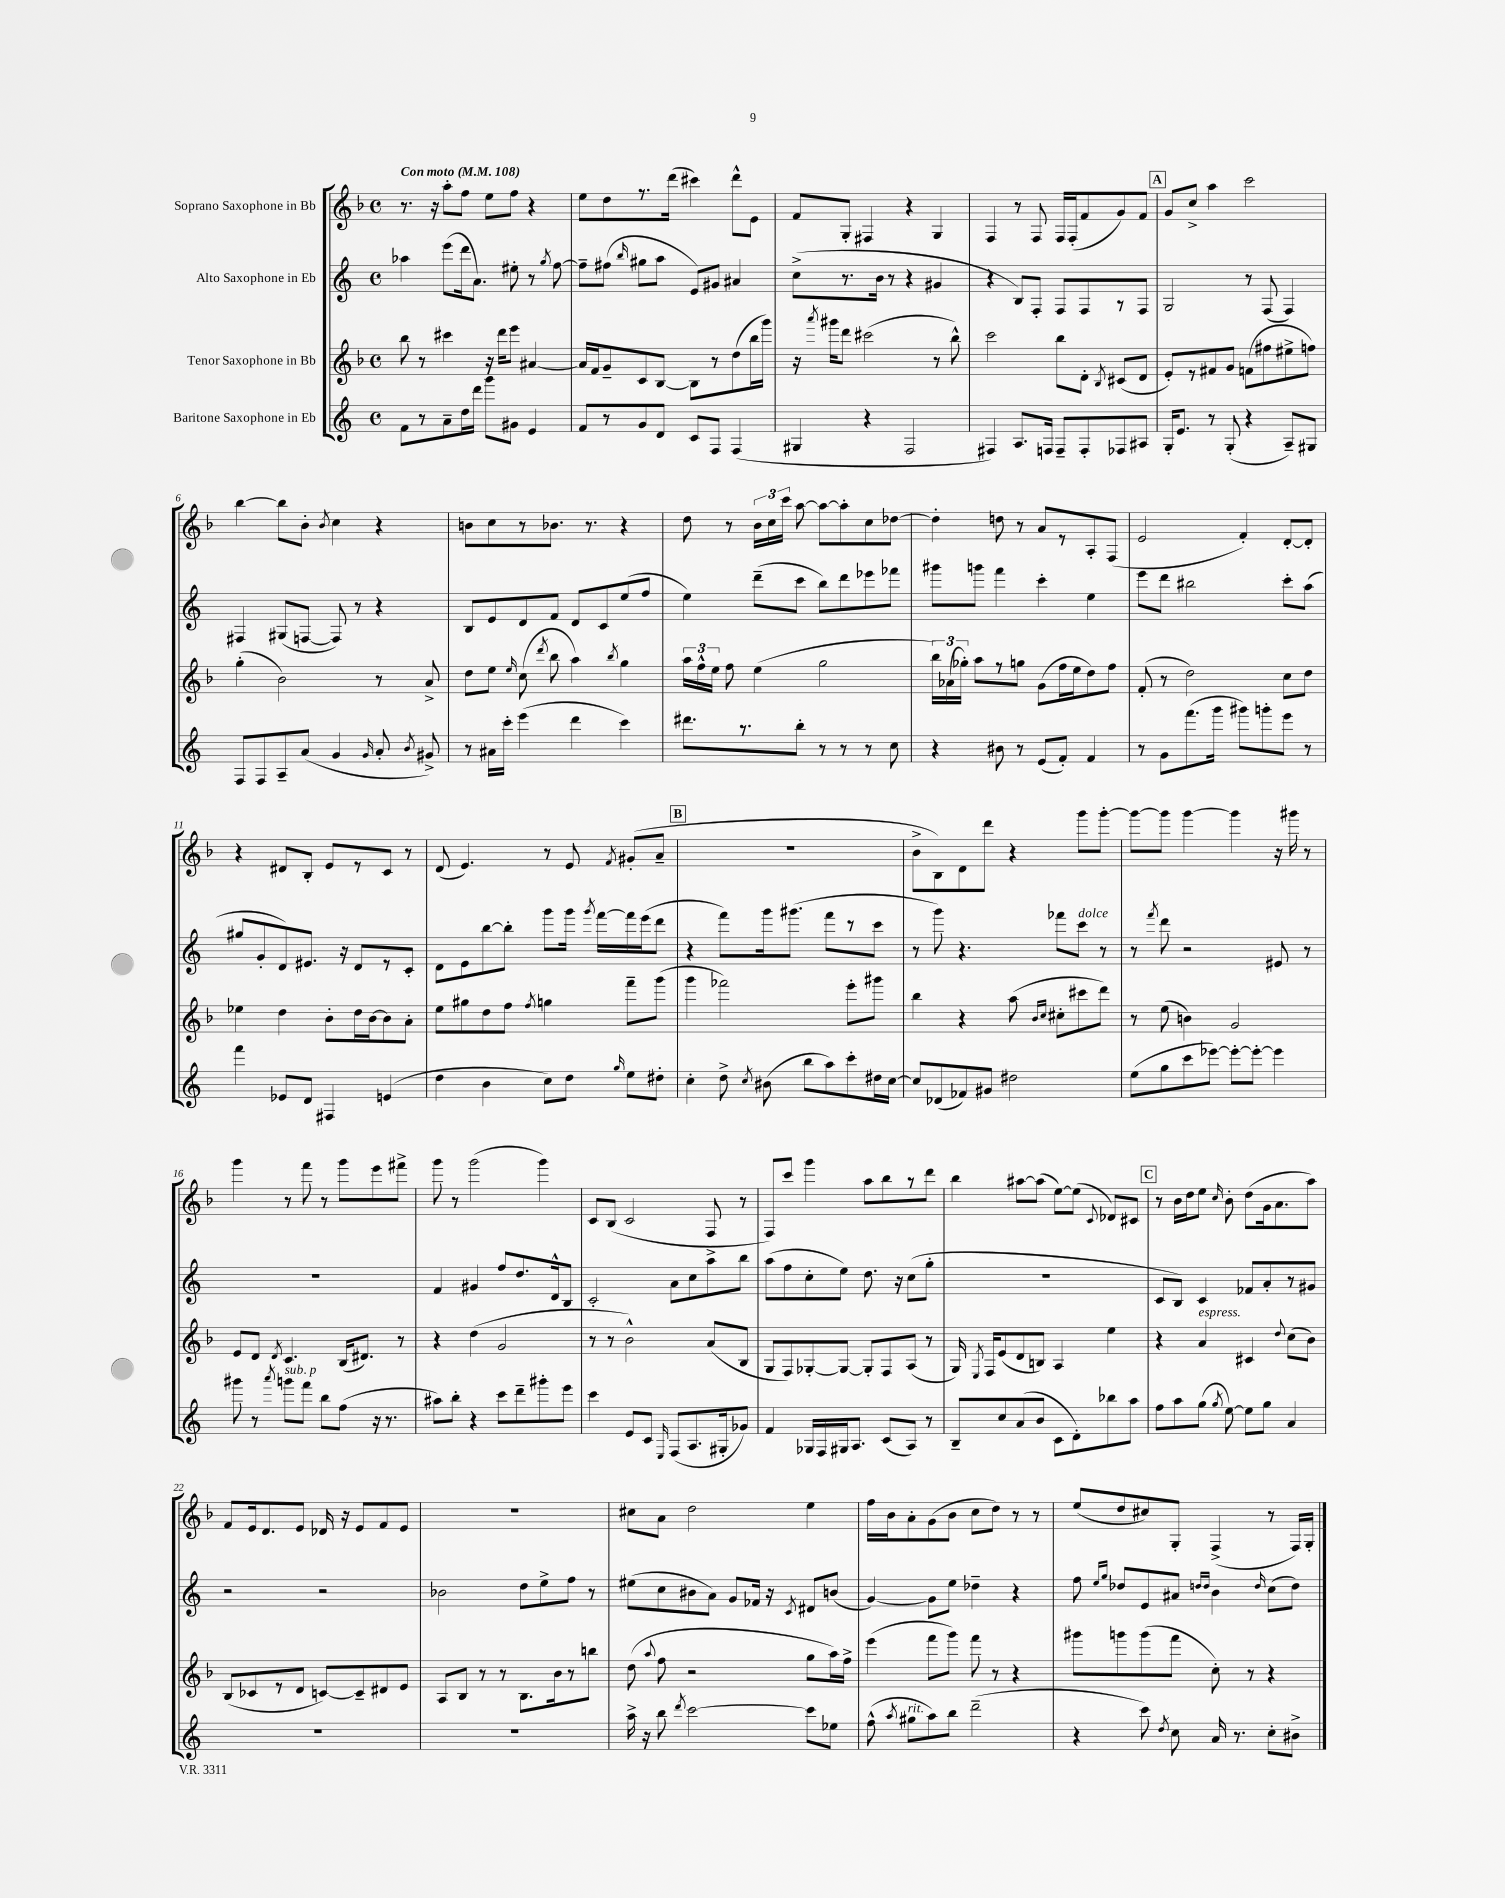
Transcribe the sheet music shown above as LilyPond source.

<<
\new StaffGroup <<
\new Staff = "s0" \with { instrumentName = "Soprano Saxophone in Bb" } {
    \clef treble \key f \major \defaultTimeSignature \time 4/4 \tempo "Con moto" 4 = 108
    \autoBeamOff r8. r16 a''8[-. f''8] e''8[ f''8] r4 |
    e''8[ d''8 r8. d'''16]( cis'''4) d'''8[-^ e'8] |
    f'8[ g8]-. fis4 r4 g4 |
    f4 r8 f8 f16[ f16-.( f'8 g'8) f'8] |
    \mark \markup { \box "A" } g'8[ c''8]-> a''4 c'''2 |
    bes''4~ bes''8[ bes'8]-. \acciaccatura { bes'8 } c''4 r4 |
    b'8[ c''8 r8 bes'8.] r8. r4 |
    d''8 r8 \tuplet 3/2 { bes'16[ c''16 c'''16] } a''8~ a''8[~ a''8-. c''8 des''8]~ |
    des''4-. d''8 r8 a'8[ r8 a8-. f8]( |
    e'2 f'4-.) d'8[~-. d'8]-. |
    r4 dis'8[ bes8]-. e'8[ r8 c'8] r8 |
    d'8( e'4.) r8 e'8 \acciaccatura { f'8 } gis'8[-.( a'8]-- |
    \mark \markup { \box "B" } R1 |
    bes'8[-> bes8) d'8 d'''8] r4 g'''8[ g'''8]~-. |
    g'''8[~ g'''8] g'''4~ g'''4 r16 gis'''16 r8 |
    g'''4 r8 f'''8 r8 g'''8[ e'''8 fis'''8]-> |
    g'''8 r8 g'''2( g'''4) |
    c'8[ bes8]( c'2 f8 r8 |
    f8[) c'''8] g'''4 a''8[ bes''8 r8 d'''8] |
    bes''4 ais''8[~ ais''8]( e''8[~) e''8]( \appoggiatura { c'8 } des'8[) cis'8] |
    \mark \markup { \box "C" } r8 bes'16[ d''16 e''8] \grace { c''16 } bes'8-. d''8[( g'16 a'8. a''8]) |
    f'8[ e'16 d'8. e'8] des'16 r16 e'8[ f'8 e'8] |
    R1 |
    cis''8[ a'8] d''2 e''4 |
    f''16[ bes'16 a'8-. g'8( bes'8] c''8[ d''8]) r8 r8 |
    e''8[( d''8 cis''8) g8]-. f4->( r8 f16[) g16]-. \bar "|." |
}
\new Staff = "s1" \with { instrumentName = "Alto Saxophone in Eb" } {
    \clef treble \key c \major \defaultTimeSignature \time 4/4
    \autoBeamOff aes''4 e'''8[( d'''16 a'8.]) eis''8-. r8 \acciaccatura { g''8 } f''8~ |
    f''8[-- fis''8]( \grace { b''16 } gis''8[ a''8] e'8[) gis'8] ais'4 |
    c''8[->( r8. b'16] r8 r4 gis'4 |
    r4 b8[) f8]-. f8[ f8 r8 f8] |
    \mark \markup { \box "A" } g2 r8 f8( f4) |
    fis4 gis8[( f8]~ f8) r8 r4 |
    b8[ e'8 d'8 f'8] d'8[ c'8 e''8( f''8] |
    e''4) d'''8[--( c'''8] b''8[) d'''8 ees'''8 fes'''8] |
    gis'''8[ g'''8] f'''4 c'''4-. e''4 |
    e'''8[ d'''8] bis''2 c'''8[-. a''8]( |
    gis''8[ g'8-. d'8) eis'8.] r16 d'8[ r8 c'8]-. |
    d'8[ e'8 b''8~ b''8]-. g'''8[ g'''16] \acciaccatura { g'''8 } f'''16[~ f'''16 e'''16( d'''8] |
    \mark \markup { \box "B" } r4 f'''8[) g'''16 gis'''8.]( f'''8[ r8 c'''8] |
    r8 g'''8) r4. fes'''8[ c'''8]^\markup { \italic "dolce" } r8 |
    r8 \acciaccatura { f'''8 } d'''8 r2 eis'8 r8 |
    R1 |
    f'4 gis'4 f''8[ d''8. d'16-^ b8] |
    c'2-. a'8[ c''8 a''8-> b''8] |
    a''8[( f''8 c''8-. e''8]) d''8. r16 c''8[( g''8]-. |
    R1 |
    \mark \markup { \box "C" } c'8[ b8]) c'4 fes'8[ a'8-. r8 gis'8] |
    r2 r2 |
    bes'2 d''8[ e''8-> f''8] r8 |
    eis''8[( c''8 bis'8 a'8]) g'8[ fes'16] r16 \acciaccatura { c'8 } dis'8[ b'8]( |
    g'4~) g'8[ e''8] des''4-- r4 |
    f''8 \grace { e''16[ g''16] } des''8[ e'8 ais'8] \grace { d''16[ d''16] } b'4 \grace { d''16 } c''8[( d''8]) \bar "|." |
}
\new Staff = "s2" \with { instrumentName = "Tenor Saxophone in Bb" } {
    \clef treble \key f \major \defaultTimeSignature \time 4/4
    \autoBeamOff bes''8 r8 cis'''4 r16 d'''16[ e'''8] ais'4~ |
    ais'16[ f'16 g'8-- c'8 bes8]~ bes8[ r8 d''8( bes''16 g'''16]) |
    r16 \acciaccatura { a'''8 } gis'''16[ d'''8] cis'''2( r8 bes''8-^) |
    c'''2 bes''8[ d'8]-. \acciaccatura { bes8 } cis'8[( d'8] |
    \mark \markup { \box "A" } e'8[-.) r8 fis'8 g'8] f'8[( fis''8 eis''8-> f''8]) |
    g''4-.( bes'2) r8 a'8-> |
    d''8[ e''8] \grace { e''16 } c''8( \acciaccatura { d'''8 } bes''8 a''4) \acciaccatura { bes''8 } g''4 |
    \tuplet 3/2 { a''16[ f''16-^ e''16] } f''8 e''4( g''2 |
    \tuplet 3/2 { bes''16[) aes'16( ges''16]-.) } a''8[ r8 g''8] g'8[( f''16 e''16 d''8) f''8] |
    f'8-.( r8 d''2) c''8[ d''8] |
    ees''4 d''4 bes'8[-. d''16 bes'16~ bes'8 a'8]-. |
    e''8[ gis''8 d''8 f''8] \acciaccatura { f''8 } g''4 f'''8[-- g'''8]( |
    \mark \markup { \box "B" } g'''4 fes'''2) e'''8[-. gis'''8] |
    bes''4 r4 a''8( \grace { bes'16[ c''16] } cis''8[-. cis'''8 d'''8]) |
    r8 e''8( b'4) g'2 |
    e'8[ d'8] \acciaccatura { d'8 } c'4. bes16[( dis'8.]) r8 |
    r4 d''4( g'2 |
    r8 r8 bes'2-^) a'8[( bes8] |
    g8[ f8) ges8~-. ges8]~ ges8[-. f8 a8]( r8 |
    g16) \acciaccatura { e8 } f16[ e'8( d'8 b8]) a4 e''4 |
    \mark \markup { \box "C" } r4 a'4^\markup { \italic "espress." } cis'4 \appoggiatura { d''8 } c''8[( bes'8]) |
    bes8[( ces'8 r8 d'8] c'8[~) c'8-- dis'8 e'8] |
    a8[ bes8] r8 r8 bes8.[ bes'16 r8 b''8] |
    d''8( \appoggiatura { a''8 } f''8 r2 g''8[ a''16) f''16]-> |
    e'''4( f'''8[ g'''8]) f'''8 r8 r4 |
    gis'''8[ g'''8 g'''8( f'''8] c''8-.) r8 r4 \bar "|." |
}
\new Staff = "s3" \with { instrumentName = "Baritone Saxophone in Eb" } {
    \clef treble \key c \major \defaultTimeSignature \time 4/4
    \autoBeamOff f'8[ r8 a'8-- d''16 d'''16] g'''8[ gis'8] e'4 |
    f'8[ r8 g'8 d'8] c'8[ f8] f4( |
    gis4 r4 f2 |
    fis4) a8.[ f16] f8[-- f8-. fes8 ais8] |
    \mark \markup { \box "A" } g16[-. e'8.] r8 g8-.( r4 a8[--) gis8] |
    f8[ f8 a8-- a'8]( g'4 \grace { g'16 } a'8-. \acciaccatura { b'8 } gis'8->) |
    r8 ais'16[ c'''16]-. e'''4( d'''4 c'''4) |
    dis'''8.[ r8. b''8]-. r8 r8 r8 c''8 |
    r4 bis'8 r8 e'8[( f'8]-.) f'4 |
    r8 g'8[ f'''8.( g'''16] gis'''8[) g'''8-. e'''8] r8 |
    f'''4 ees'8[ d'8] fis4 e'4( |
    d''4 b'4 c''8[) d''8] \grace { g''16 } e''8[ dis''8]-. |
    \mark \markup { \box "B" } c''4-. d''8-> \acciaccatura { c''8 } bis'8( b''8[ a''8) c'''8-. dis''16 c''16]~ |
    c''8[ des'8( fes'8) gis'8] dis''2 |
    e''8[( g''8 c'''8 ees'''8]~) ees'''8[~-. ees'''8]~-. ees'''4 |
    gis'''8 r8 \acciaccatura { a'''8 } g'''8[^\markup { \italic "sub. p" } f'''8] b''8[ f''8]( r16 r8. |
    ais''8[) b''8]-. r4 c'''8[ d'''8-- gis'''8-. e'''8] |
    c'''4 e'8[ c'8] \grace { e16 } f8[( a8. gis16-. ges'8]) |
    f'4 ges16[ f16 gis16 a8.] c'8[( a8]) r8 |
    b8[-- c''8 a'8( b'8] c'8[ d'8-.) bes''8 a''8] |
    \mark \markup { \box "C" } f''8[ a''8 g''8]( \acciaccatura { g''8 } e''8~) e''8[ g''8] a'4 |
    R1 |
    R1 |
    a''16-> r16 b''8 \acciaccatura { d'''8 } c'''2~ c'''8[ ees''8] |
    f''8-^( \acciaccatura { a''8 } gis''8[^\markup { \italic "rit." } a''8) b''8] d'''2--( |
    r4 c'''8) \acciaccatura { d''8 } c''8 a'16 r8. c''8[-. bis'8]-> \bar "|." |
}
>>
>>
